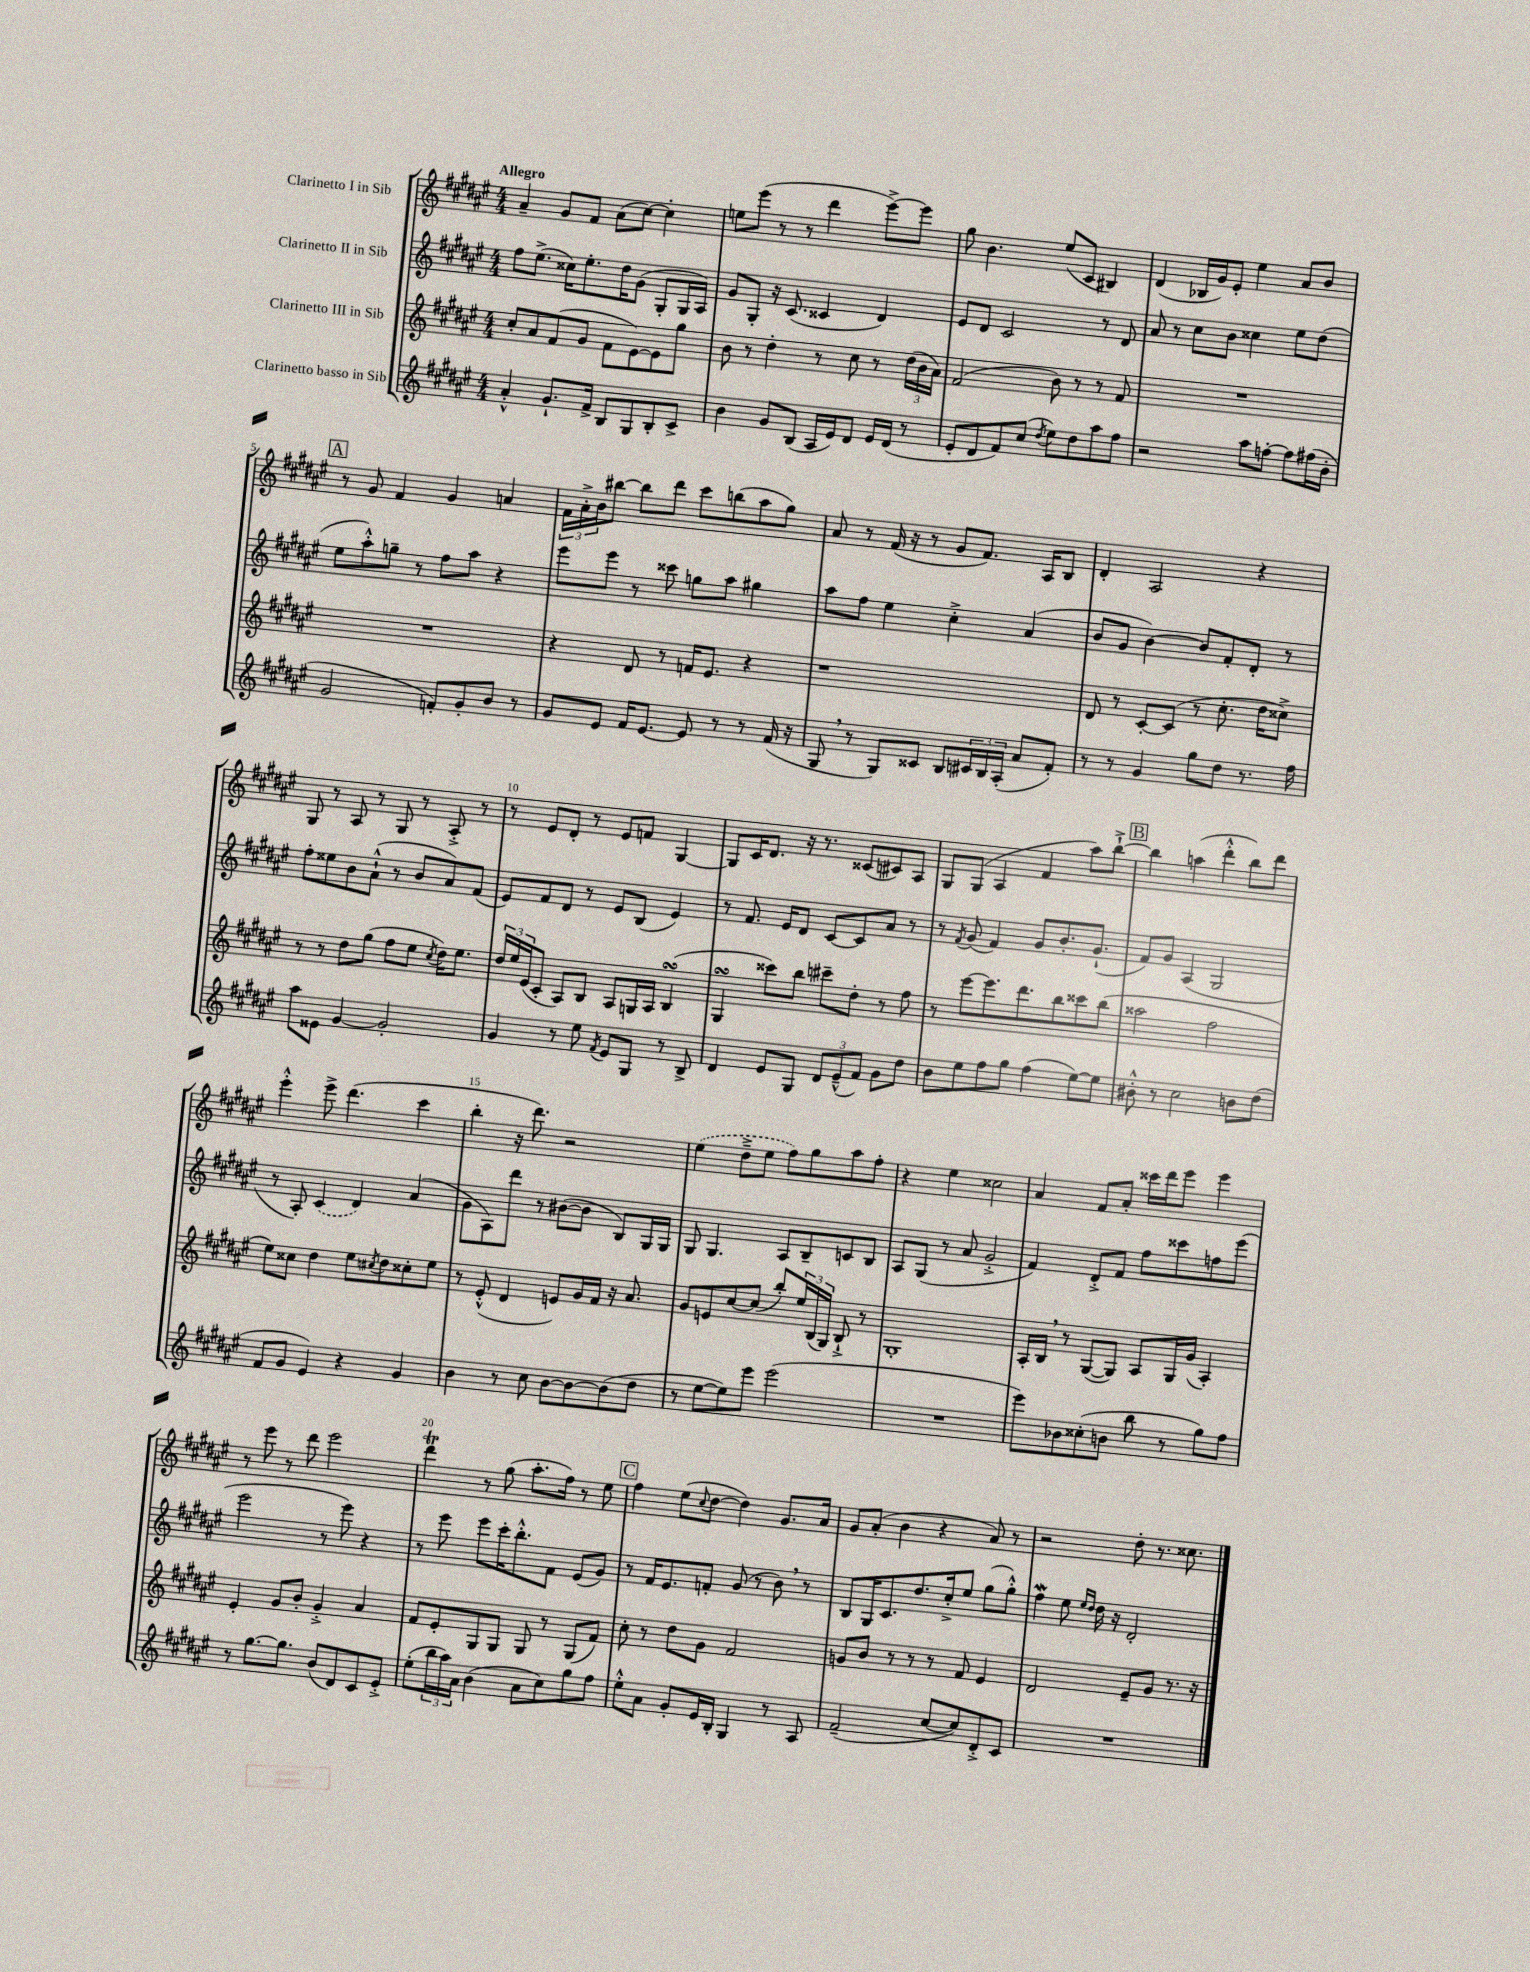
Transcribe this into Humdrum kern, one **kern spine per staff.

**kern	**kern	**kern	**kern
*staff4	*staff3	*staff2	*staff1
*clefG2	*clefG2	*clefG2	*clefG2
*k[f#c#g#d#a#e#]	*k[f#c#g#d#a#e#]	*k[f#c#g#d#a#e#]	*k[f#c#g#d#a#e#]
*M4/4	*M4/4	*M4/4	*M4/4
4a#'^^	8cc#'	8ff#	4a#~
.	8a#	(8.ee#^	.
8.g#`	(8f#	.	8g#
.	.	16cc##)	.
.	8g#	8.ee#'	8f#
16f#^	.	.	.
8B	8f#	.	(8a#
.	.	16dd#	.
8G#	[8e#)	(8g#	[8cc#)
8B'	8e#]	8G#'	4cc#']
8c#^	8gg#	16G#	.
.	.	16A#)	.
=	=	=	=
4b	8b	8g#	8ee
.	8r	8G#'	(8eee#
8g#	4dd#'	16r	8r
.	.	(8.c#	.
(8B	.	.	8r
16A#	8r	4c##	4ddd#
16e#)	.	.	.
8d#	8cc#	.	.
16e#	8r	4d#)	[8eee#^)
(16d#	.	.	.
8r	(24dd#	.	8eee#]
.	24b	.	.
.	24a#)	.	.
=	=	=	=
8e#'	(2f#	8e#	8gg#
8d#	.	8d#	4.b
8f#)	.	2c#	.
(8cc#	.	.	.
8qdd#	.	.	.
8ee#)	8b)	.	(8ee#
8dd#	8r	.	8c#
8aa#	8r	8r	4B#)
8ff#	8f#	8d#	.
=	=	=	=
2r	1r	8a#	(4d#
.	.	8r	.
.	.	8cc#	16B-
.	.	.	16g#)
.	.	8b	8e#'
8aa#	.	4cc##	4ee#
[8ff'	.	.	.
8ff]	.	8ee#	8a#
(16ff#	.	(8dd#	8b
16b'	.	.	.
=	=	=	=
2g#	1r	8ee#	8r
.	.	8aa#'^^)	8g#
.	.	8gg~	4f#
.	.	8r	.
8f')	.	8ff#	4g#
8g#'	.	8aa#	.
8b	.	4r	4a
8r	.	.	.
=	=	=	=
8g#	4r	8eee#	24f#
.	.	.	24a#'^
.	.	.	24b
8e#	.	8eee#	[8bb#
16f#	8d#	8r	8bb#]
[8.e#	.	.	.
.	8r	8ccc##	8ddd#
8e#]	16f	8gg	8ccc#
.	8.e#	.	.
8r	.	8aa#	(8bb
8r	4r	4gg#	8aa#
(16f#	.	.	8gg#)
16r	.	.	.
=	=	=	=
8G#	1r	8aa#	8a#
8r	.	8ff#	8r
8G#)	.	4ee#	(16f#
.	.	.	16r
8c##	.	.	8r
8B	.	4cc#'^	8g#
24c#	.	.	8.f#)
24B	.	.	.
(24A#'	.	.	.
8a#	.	(4a#	.
.	.	.	16A#
8f#')	.	.	8B
=	=	=	=
8r	8d#	8b	4d#'
8r	8r	8g#	.
4g#	[8c#'	[4b)	2A#
.	(8c#]	.	.
8gg#	8r	8b]	.
8dd#	8.cc#'	8f#'	.
8.r	.	8d#'	4r
.	16dd#	.	.
.	8cc##^)	8r	.
16ff#	.	.	.
=	=	=	=
8aa#	8r	8ff#'	8G#
8e##	8r	8ee##	8r
[4g#	8dd#	8b	8A#
.	(8gg#	(8a#`^^	8r
2g#']	8ff#	8r	8G#
.	8ee#	8b	8r
.	8qcc#	.	.
.	16dd#)	8a#)	8A#'^
.	8.ee#	.	.
.	.	(8f#	8r
=	=	=	=
4g#	24dd#	8e#)	8r
.	24ee#	.	.
.	(24e#	.	.
.	8c#'	8f#	8e#
8r	8A#)	8d#	8d#'
8ee#	8B	8r	8r
8qf#	.	.	.
8e#	8A#	8e#	8e#
8G#	16G	(8B	8f
.	16A#	.	.
8r	(4B	4e#)	[4G#
8B^	.	.	.
=	=	=	=
4d#	4G#	8r	8G#]
.	.	8.f#	16c#
.	.	.	8.d#
8e#	8ccc##)	.	.
.	.	16e#	.
8G#	8bb	8d#	16r
.	.	.	8.r
12d#	8ccc#~	[8c#	.
(12e#~^^	.	.	.
.	8dd#'	8c#]	(8c##
12f#)	.	.	.
8g#	8r	8a#	8c#)
8dd#	8ff#	8r	8A#
=	=	=	=
8b	8r	8r	8G#
.	.	8qf#	.
8ee#	[8eee#	(8g#	(8G#
8ff#	8.eee#]	4f#)	4A#
8gg#	.	.	.
.	8.ddd#	.	.
(4ff#	.	8g#	4f#
.	8bb	8.b'	.
[8ee#)	8ccc##	.	8aa#)
.	.	(8.g#`	.
8ee#]	(8bb	.	[8bb`^
=	=	=	=
8b#'^^	2aa##	8f#)	4bb]
8r	.	8g#	.
2cc#	.	(4A#	(4aa
.	2ff#	2G#	4ddd#'^^
8b	.	.	8bb)
(8dd#	.	.	8ddd#
=	=	=	=
8f#	8ee#)	8r	4eee#'^^
8g#	8cc##	8A#')	.
4e#)	4dd#	(4c#	8eee#^
.	.	.	(4.ddd#
4r	8ee#	4d#)	.
.	8qcc#	.	.
.	8dd#	.	.
4g#	8cc##'	(4a#	4ccc#
.	8ee#	.	.
=	=	=	=
4b	8r	8g#	4bb'
.	(8e#'^^	8A#)	.
8r	4d#	8ddd#	16r
.	.	.	8.ddd#)
8cc#	.	8r	.
[8b	8e)	([8b#	2r
8b_	16g#	8b#]	.
.	16f#	.	.
(8b]	16r	8B)	.
.	8.a#	.	.
8dd#	.	16G#	.
.	.	16G#	.
=	=	=	=
8r	8g#	8G#	(4ee#
[8ee#	8e	4.G#	.
8ee#])	[8cc#	.	8dd#~^
8eee#	(8cc#]	.	8ee#
(2eee#	8bb')	8A#	8ff#)
.	24ee#	8B~	8gg#
.	(24B	.	.
.	24G#)	.	.
.	8B`^	8c	8aa#
.	8r	8B	8ff#'
=	=	=	=
1r	1G#'	8A#	4r
.	.	(8G#	.
.	.	8r	4ee#
.	.	8a#	.
.	.	2g#'^	2cc##
=	=	=	=
8eee#)	16A#'	4f#)	4a#
.	16B	.	.
8b-	8r	.	.
(8cc##'	([8G#	8d#'^	8f#
8b	8G#])	8f#	8a#'
8bb	8A#	8ff#	16ccc##
.	.	.	16ddd#
8r	16G#	8ccc##	8eee#
.	(16g#	.	.
8gg#)	4A#')	8ff	4eee#
8ff#	.	(8eee#	.
=	=	=	=
8r	4e#'	2eee#	8r
[8.gg#	.	.	8eee#
.	8g#	.	8r
8.gg#]	.	.	.
.	8b'	.	8ddd#
(8b	4g#'^	8r	2eee#
8d#)	.	8eee#)	.
8c#	4a#	4r	.
8e#'^	.	.	.
=	=	=	=
(8ee#'	8f#	8r	4ddd#
24bb	8e#'	8eee#	.
24aa#)	.	.	.
24a#	.	.	.
(4b	8G#	8eee#	8r
.	8G#	16ccc#'	(8gg#
.	.	8.bb'^^	.
8a#	8G#	.	8.aa#'
8cc#)	8r	8f#	.
.	.	.	16ff#)
8gg#	(8G#	(8e#	8r
8ff#	8f#)	8g#)	8ee#
=	=	=	=
8ee#'^^	8cc#'	8r	4ff#
8a#	8r	16f#	.
.	.	8.e#	.
8g#'	8dd#	.	(8ee#
.	.	.	8qqcc#
16e#	8g#	8f'	[8dd#
16B'	.	.	.
4G#	2f#	(8g#	4dd#])
.	.	8r	.
8r	.	8b)	8.g#
8A#	.	8r	.
.	.	.	16a#
=	=	=	=
(2f#~	8g	8B	8g#
.	8b	16G#	(8a#'
.	.	8.c#	.
.	8r	.	4b
.	8r	8.dd#	.
[8cc#	8r	.	4r
.	.	16cc#'^	.
8cc#])	8f#	8ee#	.
8d#'^	4e#	(8gg#	8a#)
8c#	.	8gg#'^^)	8r
=	=	=	=
1r	2d#	4ff#	2r
.	.	8ee#	.
.	.	16qqee#	.
.	.	16qqdd#	.
.	.	16dd#	.
.	.	16r	.
.	8e#~	2d#'	8dd#'
.	8g#	.	8.r
.	8.r	.	.
.	.	.	8.cc##
.	16r	.	.
==	==	==	==
*-	*-	*-	*-
